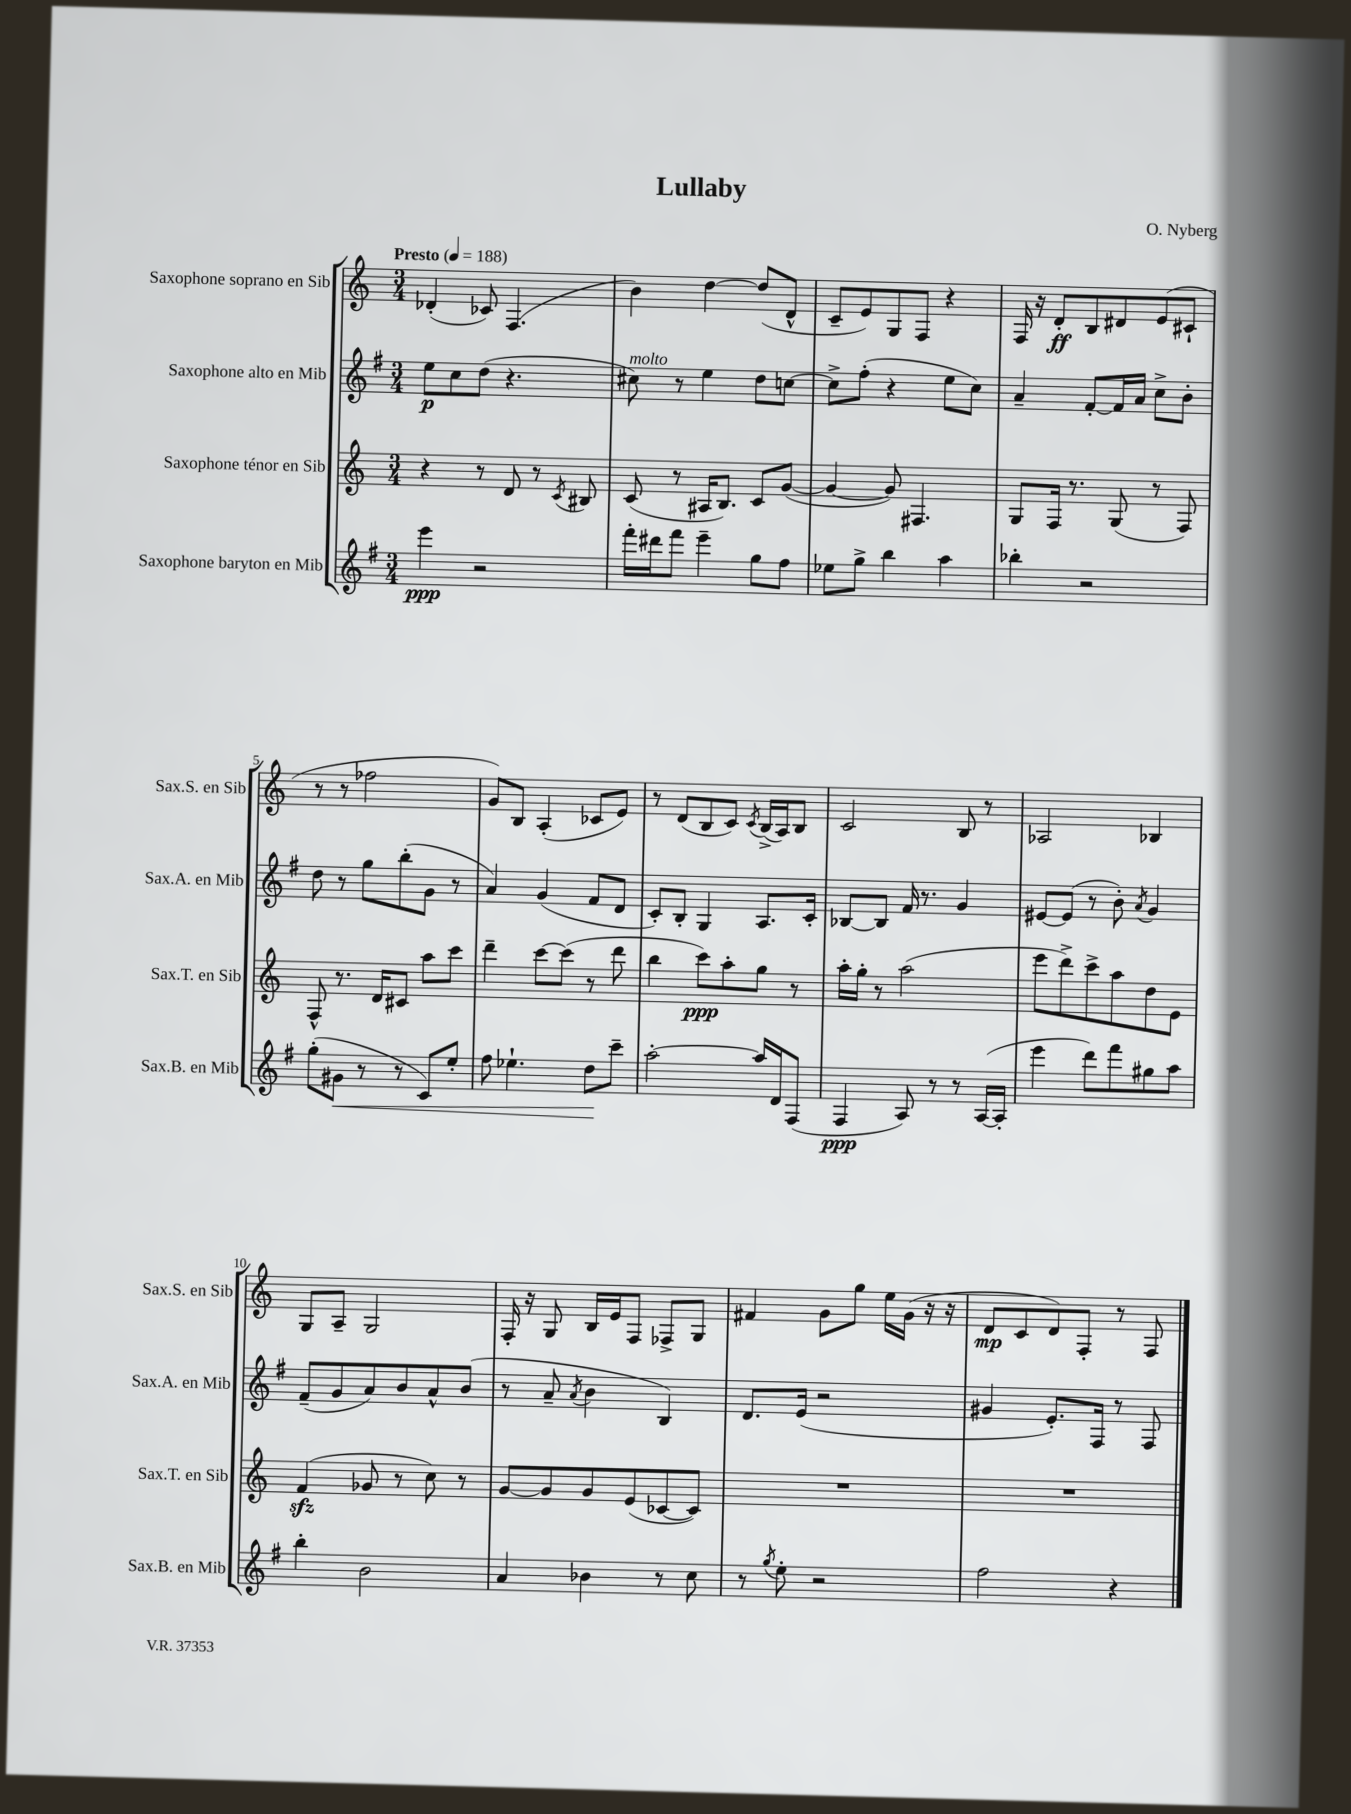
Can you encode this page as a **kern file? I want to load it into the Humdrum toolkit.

**kern	**dynam	**kern	**dynam	**kern	**dynam	**kern	**dynam
*part4	*part4	*part3	*part3	*part2	*part2	*part1	*part1
*staff4	*staff4	*staff3	*staff3	*staff2	*staff2	*staff1	*staff1
*I"Saxophone baryton en Mib	*	*I"Saxophone ténor en Sib	*	*I"Saxophone alto en Mib	*	*I"Saxophone soprano en Sib	*
*I'Sax.B. en Mib	*	*I'Sax.T. en Sib	*	*I'Sax.A. en Mib	*	*I'Sax.S. en Sib	*
*clefG2	*	*clefG2	*	*clefG2	*	*clefG2	*
*k[f#]	*	*k[]	*	*k[f#]	*	*k[]	*
*M3/4	*	*M3/4	*	*M3/4	*	*M3/4	*
*MM188	*	*MM188	*	*MM188	*	*MM188	*
=1	=1	=1	=1	=1	=1	=1	=1
!	!	!	!	!	!	!LO:TX:a:B:t=Presto	!
4eee\	ppp	4r	.	8ee\L	p	(4d-X'/	.
.	.	.	.	8cc\	.	.	.
2r	.	8r	.	(8dd\J	.	8c-X/)	.
.	.	8d/	.	4.r	.	(4.F/	.
.	.	8r	.	.	.	.	.
.	.	8qc/	.	.	.	.	.
.	.	8B#X/	.	.	.	.	.
=2	=2	=2	=2	=2	=2	=2	=2
!	!	!	!	!LO:TX:a:i:t=molto	!	!	!
16fff#'\LL	.	(8c/	.	8cc#X\)	.	4b\)	.
16ddd#X\J	.	.	.	.	.	.	.
8fff#\J	.	8r	.	8r	.	.	.
4eee~\	.	16A#X/KL	.	4ee\	.	[4dd\	.
.	.	8.B/J)	.	.	.	.	.
8gg\L	.	8c/L	.	8dd\L	.	(8dd/L]	.
8ff#\J	.	([8g/J	.	[8ccn\J	.	8d^^/J	.
=3	=3	=3	=3	=3	=3	=3	=3
8ee-X\L	.	4g/_	.	8cc^\L]	.	8c~/L	.
8gg^\J	.	.	.	(8ff#'\J	.	8e/)	.
4bb\	.	8g/])	.	4r	.	8G/	.
.	.	4.F#X/	.	.	.	8F/J	.
4aa\	.	.	.	8ee\L	.	4r	.
.	.	.	.	8cc\J)	.	.	.
=4	=4	=4	=4	=4	=4	=4	=4
4bb-X'\	.	8G/L	.	4a~/	.	16F/	.
.	.	.	.	.	.	16r	.
.	.	16F/Jk	.	.	.	8d'/L	ff
.	.	8.r	.	.	.	.	.
2r	.	.	.	[8f#'/L	.	8B/	.
.	.	(8G/	.	16f#/L]	.	8d#X/	.
.	.	.	.	16a/JJ	.	.	.
.	.	8r	.	8cc^\L	.	(8e/	.
.	.	8F/)	.	8b'\J	.	8c#X`/J	.
!!LO:LB:g=z
=5	=5	=5	=5	=5	=5	=5	=5
(8gg'\L	.	8F^^/	.	8dd\	.	8r	.
!	!LO:HP:b	!	!	!	!	!	!
8g#X\J	<	8.r	.	8r	.	8r	.
8r	.	.	.	8gg\L	.	2ff-X\	.
.	.	16d/KL	.	.	.	.	.
8r	.	8c#X/J	.	(8bb'\	.	.	.
8c/L)	.	8aa\L	.	8g\J	.	.	.
8ee'/J	.	8ccc\J	.	8r	.	.	.
=6	=6	=6	=6	=6	=6	=6	=6
8ff#\	.	4ddd~\	.	4a/)	.	8g/L)	.
4.ee-X`\	.	.	.	.	.	8B/J	.
.	.	[8ccc\L	.	(4g/	.	(4A'/	.
.	.	(8ccc\J]	.	.	.	.	.
8dd\L	.	8r	.	8f#/L	.	8c-X/L	.
8ccc~\J	[	8ddd\	.	8d/J	.	8e/J)	.
=7	=7	=7	=7	=7	=7	=7	=7
[2aa'\	.	4bb\	.	8c'/L)	.	8r	.
.	.	.	.	8B'/J	.	(8d/L	.
.	.	8ccc\L)	ppp	4G/	.	8B/	.
.	.	8aa'\	.	.	.	8c/J)	.
.	.	.	.	.	.	8qc/	.
16aa/LL]	.	8gg\J	.	8.A/L	.	(16B^/LL	.
16d/J	.	.	.	.	.	16A/J)	.
(8F#/J	.	8r	.	.	.	8B/J	.
.	.	.	.	16c'/Jk	.	.	.
=8	=8	=8	=8	=8	=8	=8	=8
4F#/	ppp	16aa'\LL	.	[8B-X/L	.	2c/	.
.	.	16gg'\JJ	.	.	.	.	.
.	.	8r	.	8B-/J]	.	.	.
8A/)	.	(2aa\	.	16f#/	.	.	.
.	.	.	.	8.r	.	.	.
8r	.	.	.	.	.	.	.
8r	.	.	.	4g/	.	8B/	.
([16A/LL	.	.	.	.	.	8r	.
16A'/JJ]	.	.	.	.	.	.	.
=9	=9	=9	=9	=9	=9	=9	=9
4eee\	.	8eee\L	.	[8e#X/L	.	2A-X/	.
.	.	8ddd^\)	.	(8e#/J]	.	.	.
8ddd\L)	.	8ccc^\	.	8r	.	.	.
8fff#\	.	8aa\	.	8b'\)	.	.	.
.	.	.	.	8qa/	.	.	.
8gg#X\	.	8dd\	.	4g/	.	4B-X/	.
8aa\J	.	8e\J	.	.	.	.	.
!!LO:LB:g=z
=10	=10	=10	=10	=10	=10	=10	=10
4bb'\	.	(4fzz/	.	(8f#~/L	.	8G/L	.
.	.	.	.	8g/	.	8A~/J	.
2b\	.	8g-X/	.	8a/)	.	2G/	.
.	.	8r	.	8b/	.	.	.
.	.	8cc\)	.	8a^^/	.	.	.
.	.	8r	.	(8b/J	.	.	.
=11	=11	=11	=11	=11	=11	=11	=11
4a/	.	[8g/L	.	8r	.	16F'/	.
.	.	.	.	.	.	16r	.
.	.	8g/]	.	8a~/	.	8G/	.
.	.	.	.	8qa/	.	.	.
4b-X\	.	8g/	.	4b\	.	16B/LL	.
.	.	.	.	.	.	16e/J	.
.	.	(8e/	.	.	.	8F/J	.
8r	.	[8c-X/	.	4B/)	.	8F-X^/L	.
8cc\	.	8c-/J])	.	.	.	8G/J	.
=12	=12	=12	=12	=12	=12	=12	=12
8r	.	2.r	.	8.d/L	.	4f#X/	.
8qgg/	.	.	.	.	.	.	.
8ee'\	.	.	.	.	.	.	.
.	.	.	.	(16e/Jk	.	.	.
2r	.	.	.	2r	.	8g\L	.
.	.	.	.	.	.	8gg\J	.
.	.	.	.	.	.	16ee\LL	.
.	.	.	.	.	.	(16g\JJ	.
.	.	.	.	.	.	16r	.
.	.	.	.	.	.	16r	.
=13	=13	=13	=13	=13	=13	=13	=13
2ff#\	.	2.r	.	4g#X/	.	8d/L	mp
.	.	.	.	.	.	8c/	.
.	.	.	.	8.e'/L)	.	8d/)	.
.	.	.	.	.	.	8F'/J	.
.	.	.	.	16F#/Jk	.	.	.
4r	.	.	.	8r	.	8r	.
.	.	.	.	8F#/	.	8F/	.
==	==	==	==	==	==	==	==
*-	*-	*-	*-	*-	*-	*-	*-
